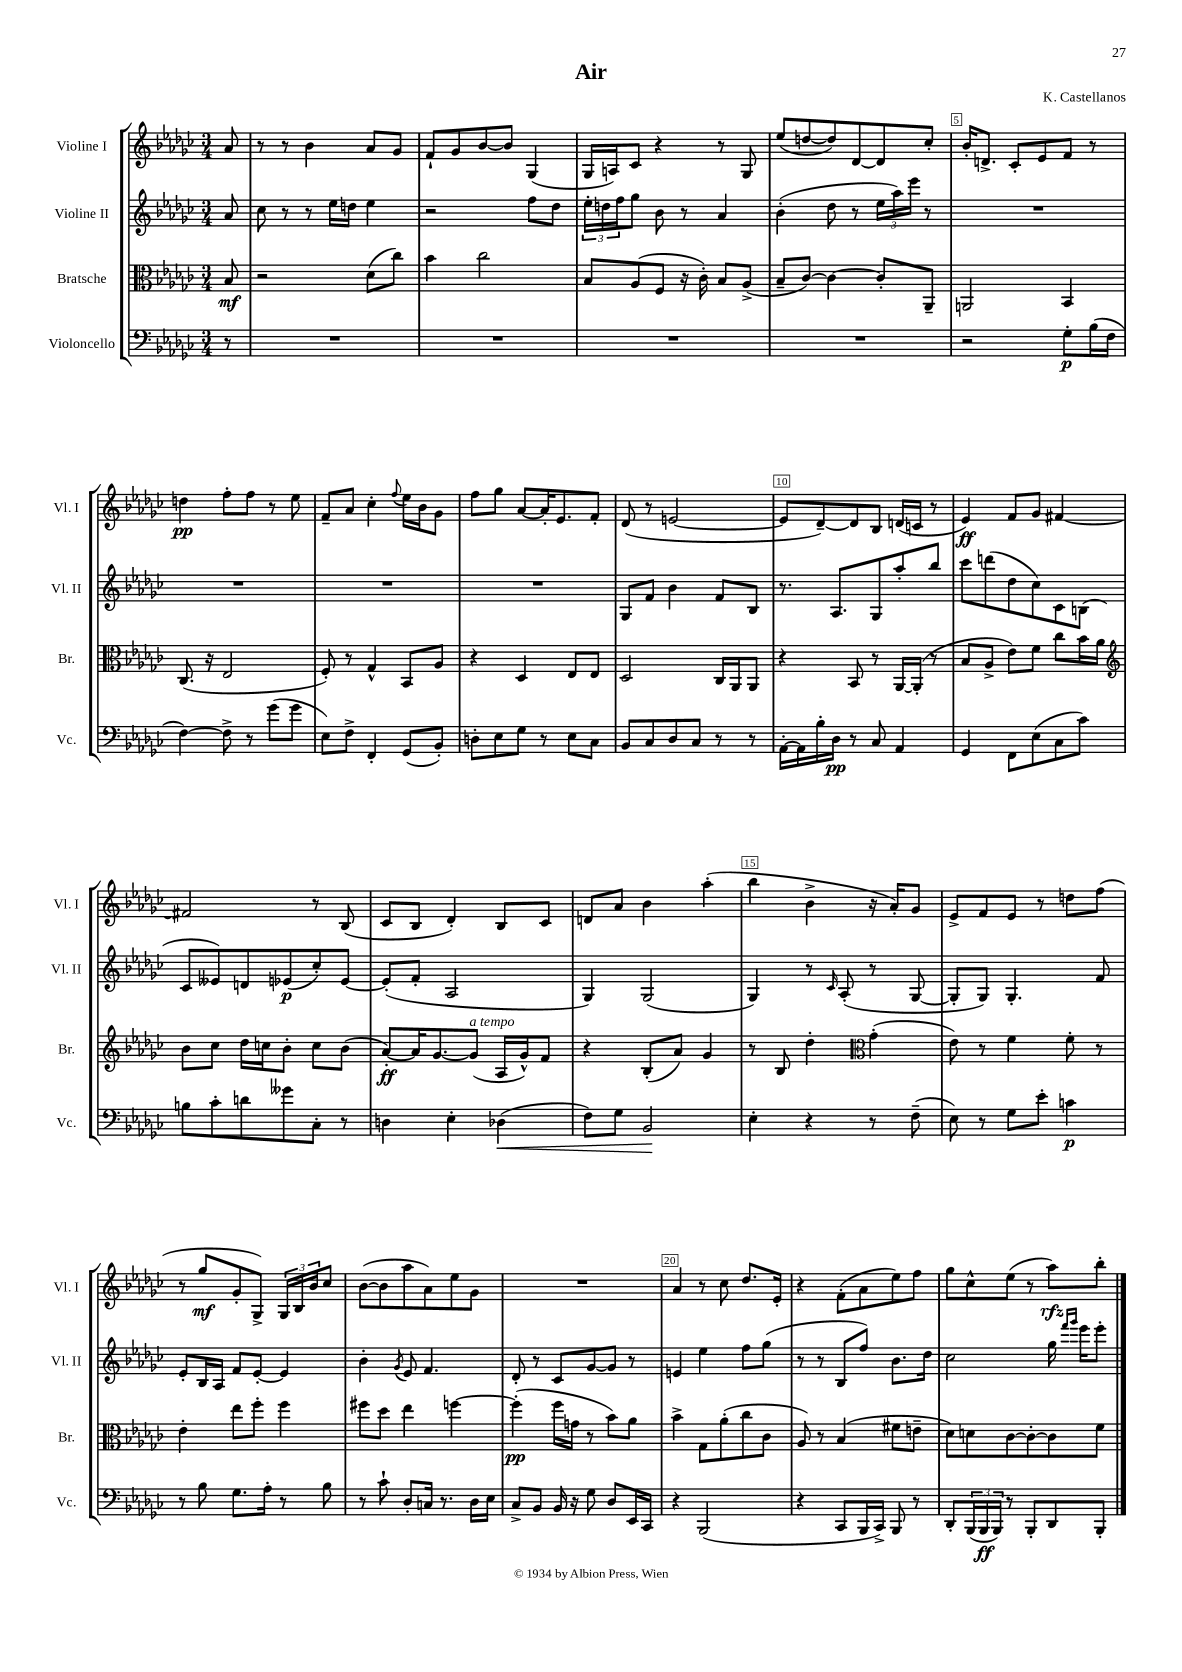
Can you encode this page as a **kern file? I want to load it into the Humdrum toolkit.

**kern	**kern	**kern	**kern
*staff4	*staff3	*staff2	*staff1
*clefF4	*clefC3	*clefG2	*clefG2
*k[b-e-a-d-g-c-]	*k[b-e-a-d-g-c-]	*k[b-e-a-d-g-c-]	*k[b-e-a-d-g-c-]
*M3/4	*M3/4	*M3/4	*M3/4
8r	8B-/	8a-/	8a-/
=	=	=	=
2.r	2r	8cc-\	8r
.	.	8r	8r
.	.	8r	4b-\
.	.	16ee-\LL	.
.	.	16dd\JJ	.
.	(8d-\L	4ee-\	8a-/L
.	8cc-\J)	.	8g-/J
=	=	=	=
2.r	4b-\	2r	8f`/L
.	.	.	8g-/
.	2cc-\	.	[8b-/
.	.	.	8b-/]J
.	.	8ff\L	(4G-/
.	.	8dd-\J	.
=	=	=	=
2.r	8B-/L	24ee-'\LL	16G-/LL
.	.	24dd\	.
.	.	.	16A/J)
.	.	24ff\J	.
.	(8A-/	8gg-\J	8c-/J
.	8F/J	8b-\	4r
.	16r	8r	.
.	16c-'\)	.	.
.	8B-/L	4a-/	8r
.	(8A-^/J	.	8G-/
=	=	=	=
2.r	8B-~/L	(4b-'\	(8ee-/L
.	[8c-/J)	.	[8dd/
.	4c-\_	8dd-\	8dd/])
.	.	8r	[8d-/
.	8c-'/]L	24ee-\LL	8d-/]
.	.	24aa-\)	.
.	.	24eee-\JJ	.
.	8AA-~/J	8r	8cc-'/J
=	=	=	=
2r	2AA/	2.r	16b-'/LK
.	.	.	8.d^/J
.	.	.	8c-'/L
.	.	.	8e-/
8G-'\L	4BB-/	.	8f/J
(16B-\L	.	.	8r
16F\JJ	.	.	.
=	=	=	=
[4F\)	(8.C-/	2.r	4dd\
.	16r	.	.
8F^\]	2E-/	.	8ff'\L
8r	.	.	8ff\J
(8g-\L	.	.	8r
8g-\J	.	.	8ee-\
=	=	=	=
8E-\L)	8F'/)	2.r	8f~/L
8F^\J	8r	.	8a-/J
4FF'/	4G-^^/	.	4cc-'\
.	.	.	8qqff/
(8GG-/L	8BB-/L	.	16ee-\LL
.	.	.	16b-\J
8BB-'/J)	8A-/J	.	8g-\J
=	=	=	=
8D'\L	4r	2.r	8ff\L
8E-\	.	.	8gg-\J
8G-\J	4D-/	.	[8a-/L
8r	.	.	16a-'/]K
.	.	.	8.e-/
8E-\L	8E-/L	.	.
8C-\J	8E-/J	.	8f'/J
=	=	=	=
8BB-/L	2D-/	8G-/L	(8d-/
8C-/	.	8f/J	8r
8D-/	.	4b-\	[2e/
8C-/J	.	.	.
8r	16C-/LL	8f/L	.
.	16AA-/J	.	.
8r	8AA-/J	8B-/J	.
=	=	=	=
[16AA-'\LL	4r	8.r	8e/]L
16AA-\]	.	.	.
16B-'\	.	.	[8d-~/)
16D-\JJ	.	8.A-/L	.
8r	8BB-/	.	8d-/]
8C-/	8r	8G-/	8B-/J
4AA-/	[16AA-/LL	8aa-'/	(16d/LL
.	(16AA-'/]JJ	.	16c/JJ
.	8r	8bb-/J	8r
=	=	=	=
4GG-/	8B-/L	8ccc-\L	4e-/)
.	8A-^/J	(8ddd\	.
8FF\L	8e-\L)	8dd-\	8f/L
(8E-\	8f\J	8cc-\)	8g-/J
8C-\	8cc-\L	8c-\	[4f#/
8c-\J)	16b-\L	(8B\J	.
.	16a-\JJ	.	.
=	=	=	=
*	*clefG2	*	*
8B\L	8b-\L	8c-/L	2f#/]
8c-'\	8cc-\J	8e--/)	.
8d\	16dd-\LL	8d/	.
.	16cc\J	.	.
8g--\	8b-'\J	(8e-/	.
8C-'\J	8cc\L	8cc-'/)	8r
8r	(8b-\J	[8e-/J	(8B-/
=	=	=	=
4D\	[8a-'/L)	(8e-'/]L	8c-/L
.	16a-/]K	8f'/J	8B-/J
.	[8.g-/	.	.
4E-'\	.	2A-/	4d-'/)
.	(8g-/]J	.	.
(4D-\	16A-/LL	.	8B-/L
.	16g-^^/J)	.	.
.	8f/J	.	8c-/J
=	=	=	=
8F\L)	4r	4G-/)	8d/L
8G-\J	.	.	8a-/J
2BB-/	(8B-'/L	(2G-/	4b-\
.	8a-/J)	.	.
.	4g-/	.	(4aa-'\
=	=	=	=
4E-'\	8r	4G-/)	4bb-\
.	8B-/	.	.
4r	4dd-'\	8r	4b-^\
.	.	16qqc-/	.
.	.	(8A-'/	.
*	*clefC3	*	*
8r	(4g-'\	8r	16r
.	.	.	16a-'/LK)
(8F~\	.	[8G-/	8g-/J
=	=	=	=
8E-\)	8e-\)	8G-'/]L	8e-^/L
8r	8r	8G-/J)	8f/
8G-\L	4f\	4.G-'/	8e-/J
8e-'\J	.	.	8r
4c\	8f'\	.	8dd\L
.	8r	8f/	(8ff\J
=	=	=	=
8r	4e-'\	8e-'/L	8r
8B-\	.	16B-/L	8gg-/L
.	.	16A-/JJ	.
8.G-\L	8ee-\L	8f/L	8g-'/
.	8ff'\J	[8e-'/J	8G-^/J)
16A-'\Jk	.	.	.
8r	4ff\	4e-/]	24G-/LL
.	.	.	24B-/
.	.	.	24b-/J
8B-\	.	.	8cc-/J
=	=	=	=
8r	8ff#\L	4b-'\	([8b-\L
8c-`\	8dd-\J	.	8b-\]
.	.	8qg-/	.
8D-'/L	4ee-\	8e-/	8aa-\
16C/Jk	.	4.f/	8a-\)
8.r	.	.	.
.	[4ff\	.	8ee-\
16D-\LL	.	.	8g-\J
16E-\JJ	.	.	.
=	=	=	=
8C-^/L	(4ff'\]	8d-'/	2.r
8BB-/J	.	8r	.
16BB-/	16ff\LL	8c-/L	.
16r	16g\JJ	.	.
8G-\	8r	[8g-/	.
8D-/L	8b-\L)	8g-/]J	.
16EE-/L	8a-\J	8r	.
16CC-/JJ	.	.	.
=	=	=	=
4r	4b-^\	4e/	4a-/
(2BBB-/	8G-\L	4ee-\	8r
.	(8a-'\	.	8cc-\
.	8cc-\	8ff\L	8.dd-/L
.	8c-\J	(8gg-\J	.
.	.	.	16e-'/Jk
=	=	=	=
4r	8A-/)	8r	4r
.	8r	8r	.
8CC-/L	(4B-/	8B-/L	(8f'\L
16BBB-/L	.	8ff/J)	8a-\
16CC-^/JJ)	.	.	.
8BBB-/	8f#\L	8.b-\L	8ee-\)
8r	8e~\J	.	8ff\J
.	.	16dd-\Jk	.
=	=	=	=
8DD-'/L	8d-\L)	2cc-\	8gg-\L
(24BBB-/L	8d\	.	8cc-^^\
24BBB-/	.	.	.
24BBB-/JJ)	.	.	.
8r	[8c-\	.	(8ee-\J
8BBB-'/L	8c-'\_	.	8r
8DD-/	8c-\]	16gg-\	8aa-\L)
.	.	16qqfff/LL	.
.	.	16qqggg-/JJ	.
.	.	16eee-\LK	.
8BBB-'/J	8f\J	8eee-'\J	8bb-'\J
==	==	==	==
*-	*-	*-	*-
